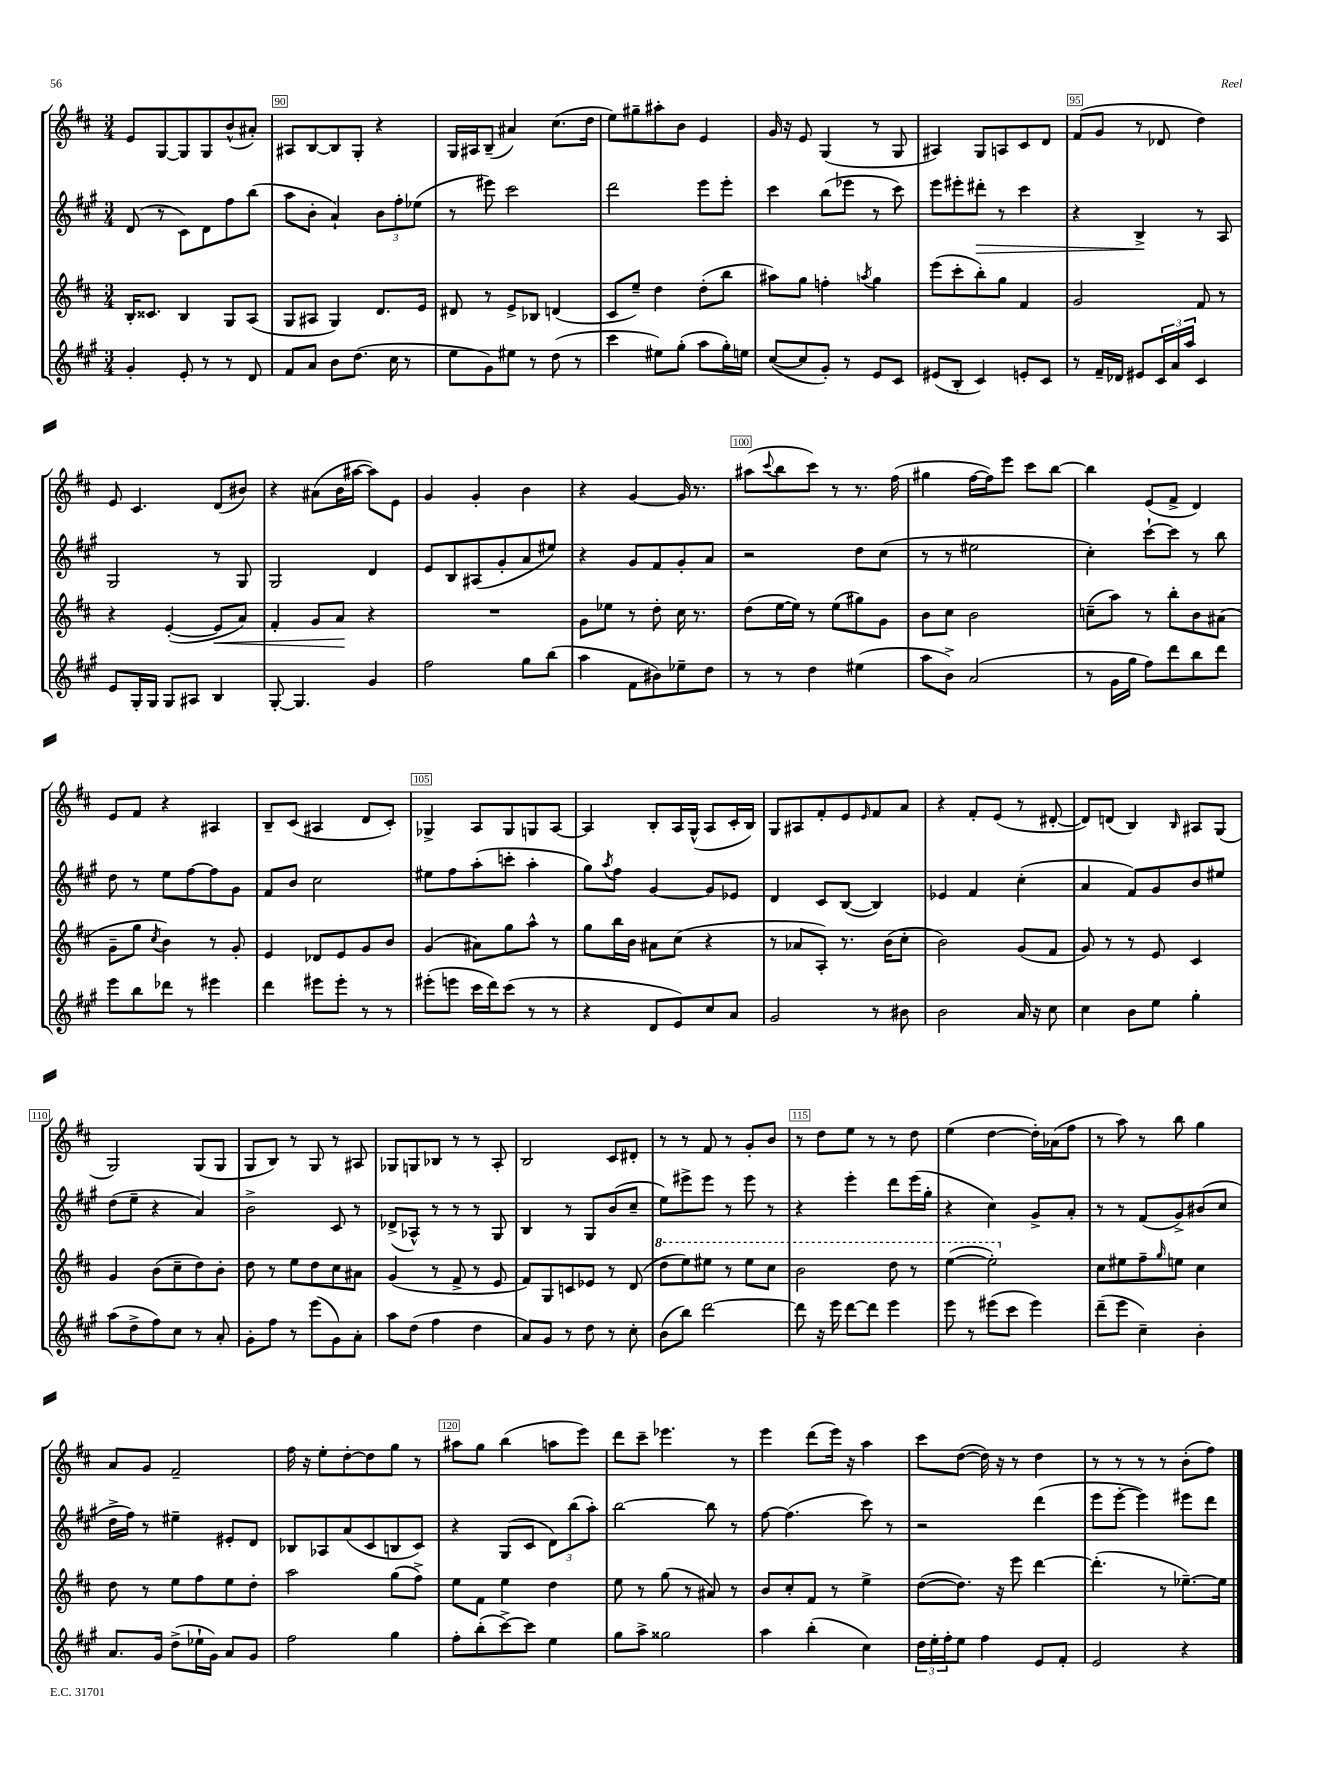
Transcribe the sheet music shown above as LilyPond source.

<<
\new StaffGroup <<
\new Staff = "s0" {
    \clef treble \key d \major \numericTimeSignature \time 3/4
    e'8 g8~ g8 g8 b'8-^( ais'8-.) |
    ais8 b8~ b8 g8-. r4 |
    g16 ais16 b8--( ais'4) cis''8.( d''16 |
    e''8) gis''8-- ais''8-. b'8 e'4 |
    g'16 r16 e'8 g4( r8 g8 |
    ais4) g8 a8 cis'8 d'8 |
    fis'8( g'8 r8 des'8 d''4) |
    e'8 cis'4. d'8( bis'8) |
    r4 ais'8( b'16 ais''16~ ais''8) e'8 |
    g'4 g'4-. b'4 |
    r4 g'4~ g'16 r8. |
    ais''8( \appoggiatura { cis'''8 } b''8 cis'''8) r8 r8. fis''16( |
    gis''4 fis''16~ fis''16) e'''8 cis'''8 b''8~ |
    b''4 e'8( fis'8-> d'4) |
    e'8 fis'8 r4 ais4 |
    b8-- cis'8( ais4 d'8 cis'8-.) |
    ges4-> a8 ges8 g8 a8~ |
    a4 b8-. a16 g16-^( a8 cis'16-. b16) |
    g8 ais8 fis'8-. e'8 \grace { e'16 } fis'8 a'8 |
    r4 fis'8-. e'8( r8 dis'8~-. |
    dis'8) d'8( b4) \grace { b16 } ais8 g8( |
    g2) g8( g8 |
    g8 b8) r8 g8 r8 ais8 |
    ges8 g8 bes8 r8 r8 a8-. |
    b2 cis'8 dis'8-. |
    r8 r8 fis'8 r8 g'8-. b'8 |
    r8 d''8 e''8 r8 r8 d''8 |
    e''4( d''4~ d''16-.) aes'16( fis''8 |
    r8 a''8) r8 b''8 g''4 |
    a'8 g'8 fis'2-- |
    fis''16 r16 e''8-. d''8~-. d''8 g''8 r8 |
    ais''8 g''8 b''4( a''8 e'''8) |
    d'''8 cis'''8-- ees'''4. r8 |
    e'''4 d'''8( e'''16) r16 a''4 |
    cis'''8 d''8~( d''16) r16 r8 d''4 |
    r8 r8 r8 r8 b'8-.( fis''8) \bar "|." |
}
\new Staff = "s1" {
    \clef treble \key a \major \numericTimeSignature \time 3/4
    d'8( r8 cis'8) d'8 fis''8 b''8( |
    a''8 b'8-. a'4-!) \tuplet 3/2 { b'8 fis''8-. ees''8( } |
    r8 eis'''8) cis'''2 |
    d'''2 e'''8 e'''8-. |
    cis'''4 b''8( ees'''8 r8 cis'''8) |
    e'''8 eis'''8-. dis'''8-.\> r8 cis'''4 |
    r4 b4->\! r8 a8 |
    gis2 r8 gis8 |
    gis2 d'4 |
    e'8 b8 ais8( gis'8-. a'8 eis''8) |
    r4 gis'8 fis'8 gis'8-. a'8 |
    r2 d''8 cis''8( |
    r8 r8 eis''2 |
    cis''4-.) cis'''8~-! cis'''8 r8 b''8 |
    d''8 r8 e''8 fis''8~ fis''8 gis'8 |
    fis'8 b'8 cis''2 |
    eis''8 fis''8 a''8-.( c'''8-. a''4-. |
    gis''8) \acciaccatura { a''8 } fis''8 gis'4~ gis'8 ees'8 |
    d'4 cis'8 b8~( b4) |
    ees'4 fis'4 cis''4-.( |
    a'4 fis'8) gis'8 b'8 eis''8 |
    d''8( e''8-- r4 a'4) |
    b'2-> cis'8 r8 |
    des'8->( aes8-^) r8 r8 r8 gis8 |
    b4 r8 gis8 b'8( cis''8-- |
    e''8) eis'''8-> eis'''8 r8 eis'''8 r8 |
    r4 e'''4-. d'''8 e'''16( gis''16-. |
    r4 cis''4) gis'8-> a'8-. |
    r8 r8 fis'8( gis'8->) bis'8( cis''8 |
    d''16-> fis''16) r8 eis''4-- eis'8-. d'8 |
    bes8 aes8 a'8( cis'8 b8 cis'8) |
    r4 gis8( cis'8 \tuplet 3/2 { d'8) b''8( a''8-.) } |
    b''2~ b''8 r8 |
    fis''8~ fis''4.( cis'''8) r8 |
    r2 d'''4( |
    e'''8 e'''8~-. e'''4) eis'''8 d'''8 \bar "|." |
}
\new Staff = "s2" {
    \clef treble \key d \major \numericTimeSignature \time 3/4
    b16-. cisis'8. b4 g8 a8( |
    g8 ais8 g4) d'8. e'16 |
    dis'8 r8 e'8-> bes8 d'4( |
    cis'8 e''8--) d''4 d''8-.( b''8 |
    ais''8) g''8 f''4-. \acciaccatura { a''8 } g''4 |
    e'''8( cis'''8-. b''8-.) g''8 fis'4 |
    g'2 fis'8 r8 |
    r4 e'4~-.( e'8\< a'8) |
    fis'4-. g'8 a'8\! r4 |
    R2. |
    g'8 ees''8 r8 d''8-. cis''16 r8. |
    d''8( e''16~ e''16) r8 e''8( gis''8) g'8 |
    b'8 cis''8 b'2 |
    c''8--( a''8) r8 b''8-. b'8 ais'8( |
    g'8-- g''8 \acciaccatura { cis''8 } b'4) r8 g'8-. |
    e'4 des'8 e'8 g'8 b'8 |
    g'4( ais'8) g''8 a''8-^ r8 |
    g''8 b''16 b'16 ais'8 cis''8( r4 |
    r8 aes'8 a8-.) r8. b'16( cis''8-. |
    b'2) g'8( fis'8 |
    g'8) r8 r8 e'8 cis'4 |
    g'4 b'8( cis''8-- d''8) b'8-. |
    d''8 r8 e''8 d''8 cis''8 ais'8 |
    g'4( r8 fis'8-> r8 e'8 |
    fis'8) g8 c'8 ees'8 r8 d'8( |
    \ottava #1 d'''8 e'''8) eis'''8 r8 eis'''8 cis'''8 |
    b''2 d'''8 r8 |
    e'''4~( e'''2-.) \ottava #0 |
    cis''8 eis''8 fis''8-- \grace { g''16 } e''8 cis''4 |
    d''8 r8 e''8 fis''8 e''8 d''8-. |
    a''2 g''8( fis''8->) |
    e''8 fis'8 e''4 d''4 |
    e''8 r8 g''8( r8 ais'8) r8 |
    b'8 cis''8-. fis'8 r8 e''4-> |
    d''8~( d''8.) r16 e'''8 d'''4~ |
    d'''4.-.( r8 ees''8.~--) ees''16 \bar "|." |
}
\new Staff = "s3" {
    \clef treble \key a \major \numericTimeSignature \time 3/4
    gis'4-. e'8-. r8 r8 d'8 |
    fis'8 a'8 b'8 d''8.( cis''16 r8 |
    e''8 gis'8) eis''8 r8 d''8( r8 |
    cis'''4 eis''8) gis''8-.( a''8 gis''16-.) e''16 |
    cis''8~( cis''8 gis'8-.) r8 e'8 cis'8 |
    eis'8( b8-. cis'4) e'8-. cis'8 |
    r8 fis'16-- des'16 eis'8 \tuplet 3/2 { cis'16 a'16 a''16 } cis'4 |
    e'8 gis16-. gis16 gis8 ais8 b4 |
    gis8~-. gis4. gis'4 |
    fis''2 gis''8 b''8( |
    a''4 fis'8 bis'8) ees''8-- d''8 |
    r8 r8 d''4 eis''4( |
    a''8 b'8->) a'2( |
    r8 gis'16 gis''16 fis''8) d'''8 b''8 d'''8 |
    e'''8 b''8 des'''8 r8 eis'''4 |
    d'''4 eis'''8 eis'''8-. r8 r8 |
    eis'''8-.( e'''8 cis'''16 d'''16) cis'''8( r8 r8 |
    r4 d'8 e'8) cis''8 a'8 |
    gis'2 r8 bis'8 |
    b'2 a'16 r16 cis''8 |
    cis''4 b'8 e''8 gis''4-. |
    a''8( d''8-> fis''8) cis''8 r8 a'8-. |
    gis'8-. fis''8 r8 e'''8( gis'8) a'8-. |
    a''8 d''8( fis''4 d''4 |
    a'8) gis'8 r8 d''8 r8 cis''8-. |
    b'8( b''8) d'''2~ |
    d'''8 r16 e'''16 d'''8~ d'''8 e'''4 |
    e'''8 r8 eis'''8( cis'''8 eis'''4) |
    d'''8--( e'''8 cis''4--) b'4-. |
    a'8. gis'16 d''8->( ees''16-! gis'16) a'8 gis'8 |
    fis''2 gis''4 |
    fis''8-. b''8-.( cis'''8~->) cis'''8 e''4 |
    gis''8 a''8-> gisis''2 |
    a''4 b''4-.( cis''4) |
    \tuplet 3/2 { d''16 e''16-. fis''16-. } e''8 fis''4 e'8 fis'8-. |
    e'2 r4 \bar "|." |
}
>>
>>
\layout { \context { \Score currentBarNumber = #89 \override BarNumber.break-visibility = ##(#f #t #t) barNumberVisibility = #(every-nth-bar-number-visible 5) \override BarNumber.stencil = #(make-stencil-boxer 0.1 0.3 ly:text-interface::print) } }
